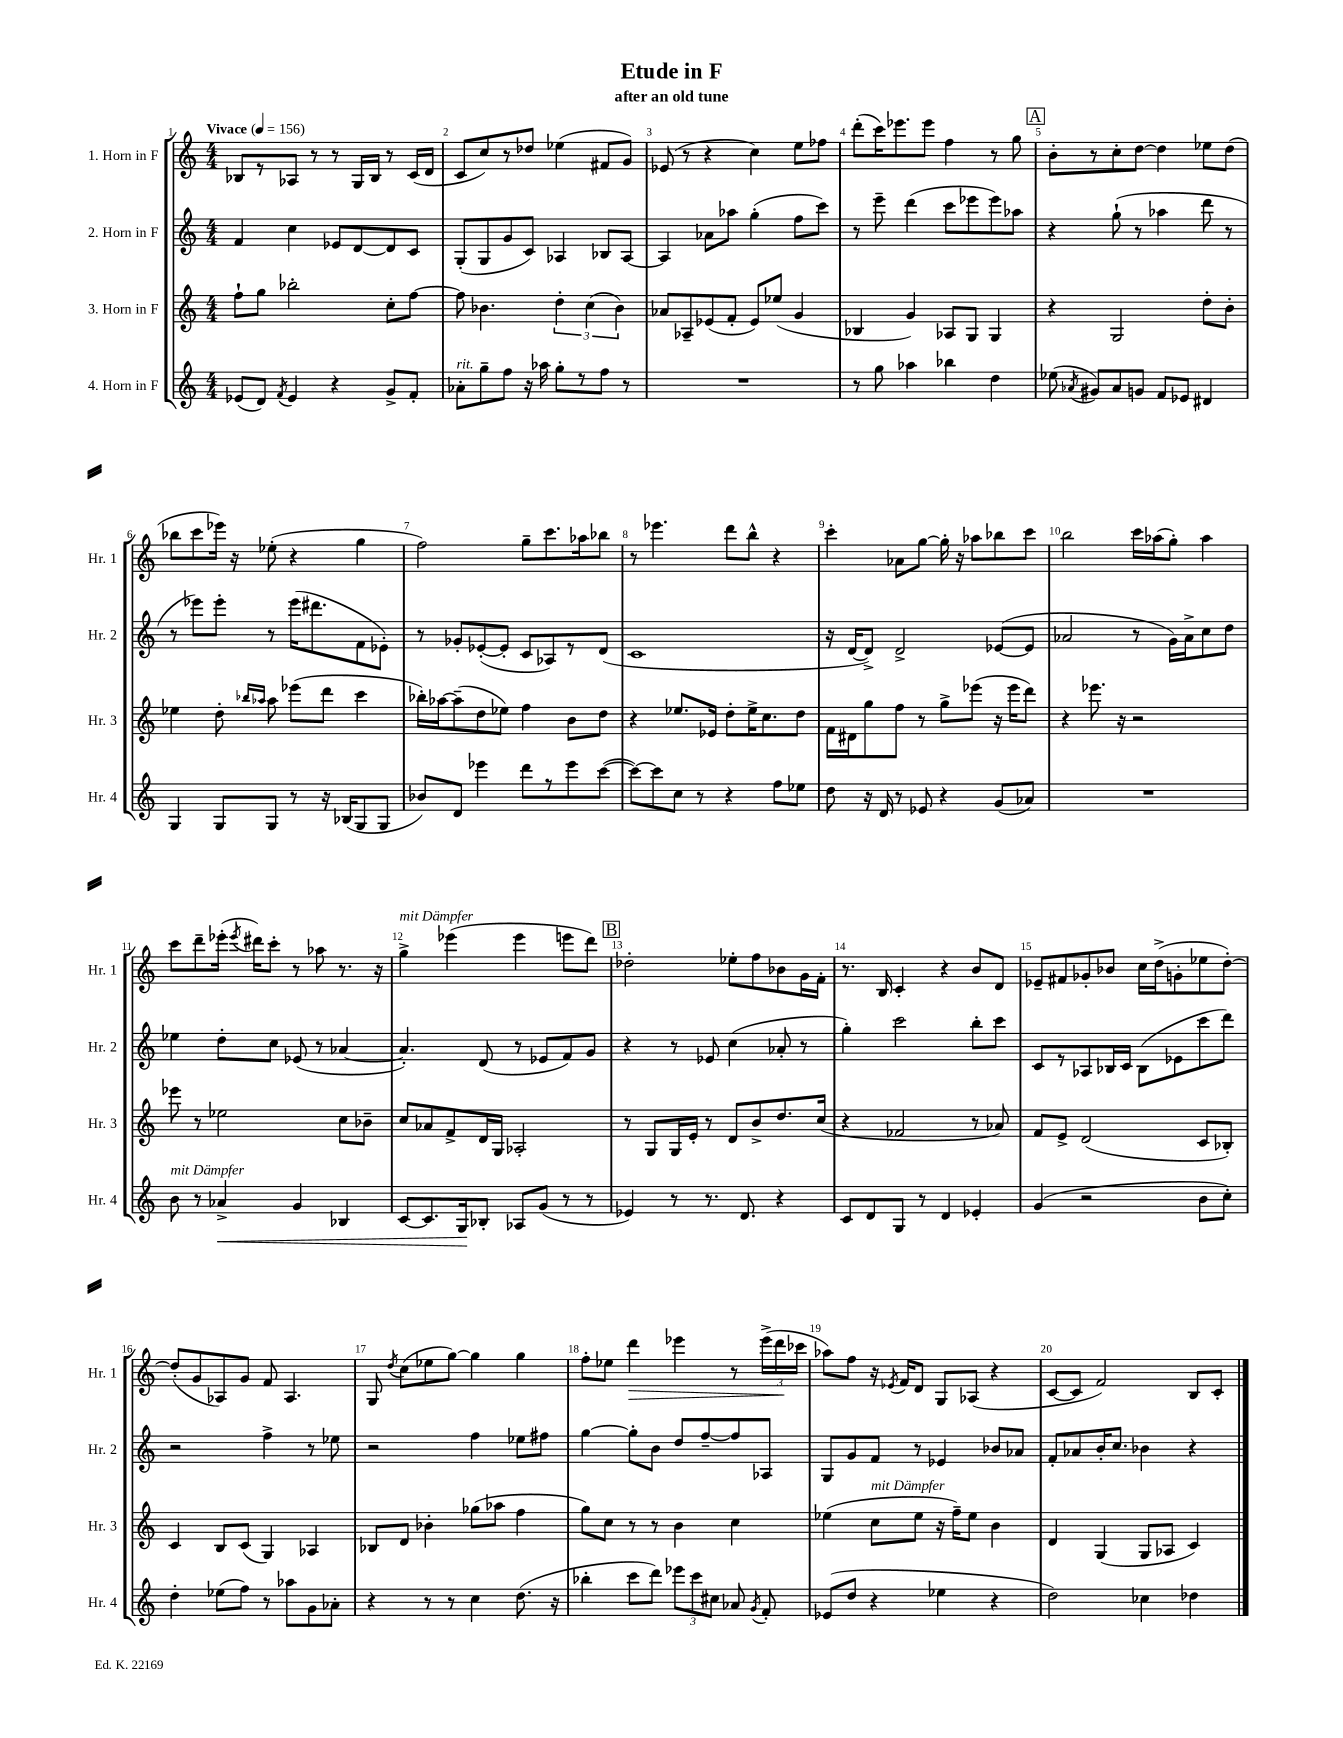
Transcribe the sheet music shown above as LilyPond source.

\header { title = "Etude in F" subtitle = "after an old tune" }
<<
\new StaffGroup <<
\new Staff = "s0" \with { instrumentName = "1. Horn in F" shortInstrumentName = "Hr. 1" } {
    \clef treble \key c \major \numericTimeSignature \time 4/4 \tempo "Vivace" 4 = 156
    \autoBeamOff bes8[ r8 aes8] r8 r8 g16[ bes16] r8 c'16[( d'16] |
    c'8[ c''8) r8 des''8] ees''4( fis'8[ g'8]) |
    ees'8( r8 r4 c''4) e''8[ fes''8] |
    d'''8[-.( c'''16) ees'''8. ees'''8] f''4 r8 g''8 |
    \mark \markup { \box "A" } b'8[-. r8 c''8-. d''8]~ d''4 ees''8[ d''8]( |
    bes''8[ c'''8 ees'''16]) r16 ees''8-.( r4 g''4 |
    f''2) g''8[-- c'''8. aes''16 bes''8] |
    r8 ees'''4. d'''8[ b''8]-^ r4 |
    c'''4-. aes'8[ g''8]~ g''16-. r16 aes''8[ bes''8 c'''8] |
    b''2 c'''16[ aes''16( g''8]-.) aes''4 |
    c'''8[ d'''8-- ees'''16]-.( \acciaccatura { ees'''8 } dis'''16[) c'''8]-. r8 aes''8 r8. r16 |
    g''4->^\markup { \italic "mit Dämpfer" } ees'''4( ees'''4 e'''8[ d'''8]) |
    \mark \markup { \box "B" } des''2-. ees''8[-. f''8 bes'8 g'16 f'16]-. |
    r8. b16 c'4-. r4 b'8[ d'8] |
    ees'8[-- fis'8 ges'8-. bes'8] c''16[ d''16->( g'8-. ees''8 d''8]~-.) |
    d''8[-.( g'8 aes8) g'8] f'8 aes4. |
    g8 \acciaccatura { d''8 } c''8[( ees''8 g''8]~) g''4 g''4 |
    f''8[-. ees''8] d'''4\> ees'''4 r8 \tuplet 3/2 { ees'''16[->( d'''16\! ces'''16] } |
    aes''8[) f''8] r16 \acciaccatura { ees'8 } f'16[ d'8] g8[ aes8]( r4 |
    c'8[~ c'8] f'2) b8[ c'8]-. \bar "|." |
}
\new Staff = "s1" \with { instrumentName = "2. Horn in F" shortInstrumentName = "Hr. 2" } {
    \clef treble \key c \major \numericTimeSignature \time 4/4
    \autoBeamOff f'4 c''4 ees'8[ d'8~ d'8 c'8] |
    g8[-.( g8 g'8 c'8]) aes4 bes8[ aes8]~ |
    aes4 aes'8[ aes''8] g''4-.( f''8[ c'''8]) |
    r8 e'''8-- d'''4( c'''8[ ees'''8 ees'''8) aes''8] |
    \mark \markup { \box "A" } r4 g''8-!( r8 aes''4 d'''8 r8 |
    r8 ees'''8[) ees'''8]-. r8 ees'''16[( dis'''8. f'8 ees'8]-.) |
    r8 ges'8[-. ees'8~-.( ees'8]-. c'8[ aes8) r8 d'8]( |
    c'1 |
    r16 d'16[~ d'8]->) d'2-> ees'8[~( ees'8] |
    aes'2 r8 g'16[) aes'16-> c''8 d''8] |
    ees''4 d''8[-. c''8] ees'8( r8 aes'4~ |
    aes'4.-.) d'8( r8 ees'8[ f'8) g'8] |
    \mark \markup { \box "B" } r4 r8 ees'8 c''4( aes'8-. r8 |
    g''4-.) c'''2 b''8[-. c'''8] |
    c'8[ r8 aes8 bes16 c'16] bes8[( ees'8 c'''8 d'''8]) |
    r2 f''4-> r8 ees''8 |
    r2 f''4 ees''8[ fis''8] |
    g''4~ g''8[-. b'8] d''8[ f''8~-- f''8 aes8] |
    g8[ g'8 f'8] r8 ees'4 bes'8[ aes'8] |
    f'8[-. aes'8 b'16-. c''8.] bes'4 r4 \bar "|." |
}
\new Staff = "s2" \with { instrumentName = "3. Horn in F" shortInstrumentName = "Hr. 3" } {
    \clef treble \key c \major \numericTimeSignature \time 4/4
    \autoBeamOff f''8[-! g''8] bes''2-. c''8[-. f''8]~ |
    f''8 bes'4. \tuplet 3/2 { d''4-. c''4( bes'4) } |
    aes'8[ aes8-- ees'8( f'8]-. ees'8[) ees''8]( g'4 |
    bes4 g'4) aes8[ g8] g4 |
    \mark \markup { \box "A" } r4 g2 d''8[-. b'8]-. |
    ees''4 d''8-. \grace { bes''16[ aes''16] } aes''8 ees'''8[( d'''8] c'''4 |
    bes''16[-.) aes''16~ aes''8--( d''8 ees''8]) f''4 b'8[ d''8] |
    r4 ees''8.[ ees'16] d''8[-. ees''16-> c''8. d''8] |
    f'16[ dis'16 g''8 f''8] r8 g''8[-> ees'''8]( r16 ees'''16[ d'''8]) |
    r4 ees'''8. r16 r2 |
    ees'''8 r8 ees''2 c''8[ bes'8]-- |
    c''8[ aes'8 f'8-> d'16 g16] aes2-. |
    \mark \markup { \box "B" } r8 g8[ g16 e'16]-. r8 d'8[ b'8-> d''8. c''16]( |
    r4 fes'2 r8 aes'8) |
    f'8[ e'8]-> d'2( c'8[ bes8]-.) |
    c'4 b8[ c'8]( g4) aes4 |
    bes8[ d'8] bes'4-. ges''8[( aes''8] f''4 |
    g''8[) c''8] r8 r8 b'4 c''4 |
    ees''4( c''8[^\markup { \italic "mit Dämpfer" } ees''8] r16 f''16[--) ees''8] b'4 |
    d'4 g4( g8[ aes8] c'4) \bar "|." |
}
\new Staff = "s3" \with { instrumentName = "4. Horn in F" shortInstrumentName = "Hr. 4" } {
    \clef treble \key c \major \numericTimeSignature \time 4/4
    \autoBeamOff ees'8[( d'8]) \acciaccatura { f'8 } ees'4 r4 g'8[-> f'8]-. |
    aes'8[-.^\markup { \italic "rit." } g''8-- f''8] r16 aes''16 g''8[-. r8 f''8] r8 |
    R1 |
    r8 g''8 aes''4 bes''4 d''4 |
    \mark \markup { \box "A" } ees''8( \acciaccatura { aes'8 } gis'8[) aes'8 g'8] f'8[ ees'8] dis'4 |
    g4 g8[ g8] r8 r16 bes16[( g8 g8] |
    bes'8[) d'8] ees'''4 d'''8[ r8 ees'''8 c'''8]~( |
    c'''8[~) c'''8 c''8] r8 r4 f''8[ ees''8] |
    d''8 r16 d'16 r8 ees'8 r4 g'8[( aes'8]) |
    R1 |
    b'8^\markup { \italic "mit Dämpfer" } r8 aes'4->\< g'4 bes4 |
    c'8[~ c'8. g16\! bes8]-. aes8[ g'8]( r8 r8 |
    \mark \markup { \box "B" } ees'4) r8 r8. d'8. r4 |
    c'8[ d'8 g8] r8 d'4 ees'4-. |
    g'4( r2 b'8[ c''8]-.) |
    d''4-. ees''8[( f''8]) r8 aes''8[ g'8 aes'8]-. |
    r4 r8 r8 c''4 d''8.( r16 |
    bes''4-. c'''8[ d'''8]) \tuplet 3/2 { ees'''8[ c'''8 cis''8] } aes'8 \acciaccatura { g'8 } f'8-. |
    ees'8[( d''8] r4 ees''4 r4 |
    d''2) ces''4 des''4 \bar "|." |
}
>>
>>
\layout { \context { \Score \override BarNumber.break-visibility = ##(#f #t #t) barNumberVisibility = #all-bar-numbers-visible } }
